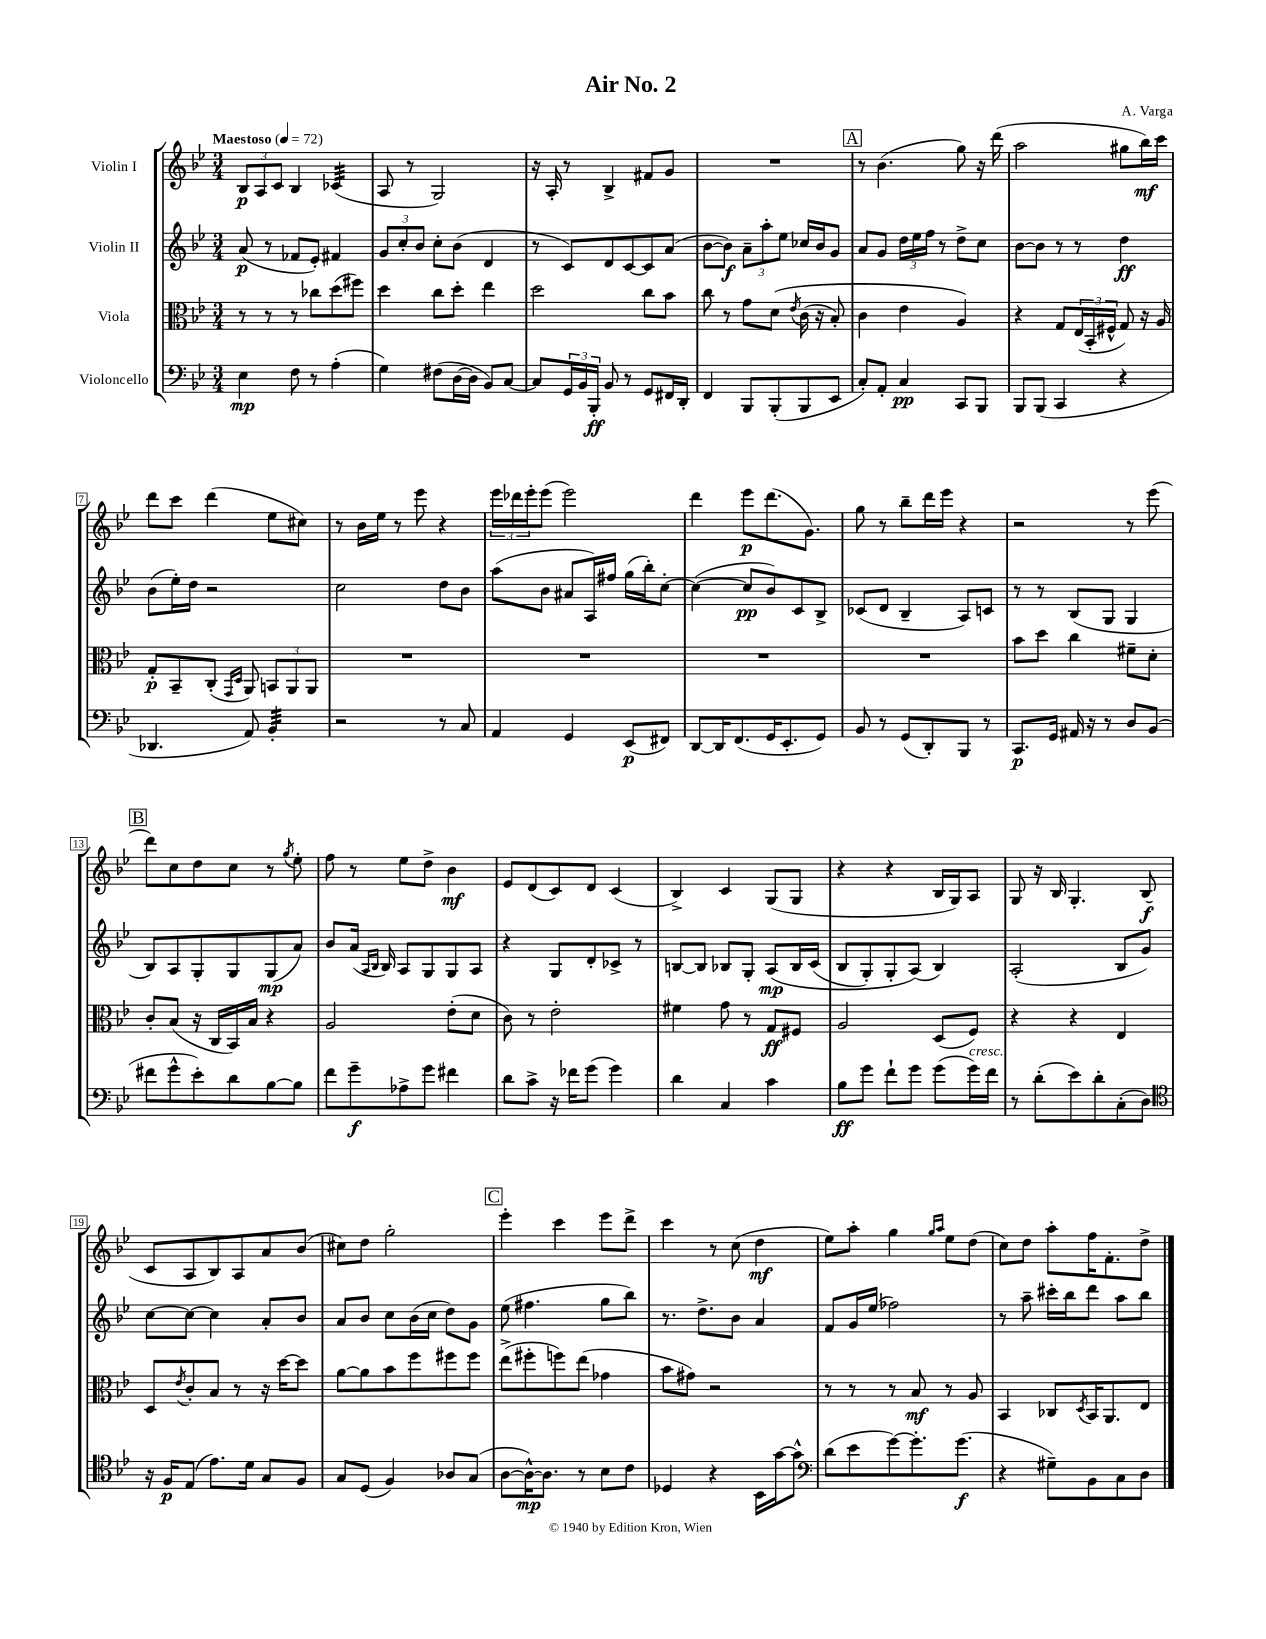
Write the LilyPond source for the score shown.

\header { title = "Air No. 2" composer = "A. Varga" }
<<
\new StaffGroup <<
\new Staff = "s0" \with { instrumentName = "Violin I" } {
    \clef treble \key bes \major \numericTimeSignature \time 3/4 \tempo "Maestoso" 4 = 72
    \tuplet 3/2 { bes8\p a8 c'8 } bes4 ces'4:32( |
    a8 r8 g2) |
    r16 a16-. r8 bes4-> fis'8 g'8 |
    R2. |
    \mark \markup { \box "A" } r8 bes'4.( g''8) r16 d'''16( |
    a''2 gis''8 bes''16\mf) c'''16 |
    d'''8 c'''8 d'''4( ees''8 cis''8) |
    r8 bes'16 ees''16 r8 ees'''8 r4 |
    \tuplet 3/2 { ees'''16 des'''16 ees'''16-. } ees'''8( ees'''2) |
    d'''4 ees'''8\p d'''8.( g'8.) |
    g''8 r8 bes''8-- d'''16 ees'''16 r4 |
    r2 r8 ees'''8( |
    \mark \markup { \box "B" } d'''8) c''8 d''8 c''8 r8 \acciaccatura { g''8 } ees''8-. |
    f''8 r8 ees''8 d''8-> bes'4\mf |
    ees'8 d'8( c'8) d'8 c'4( |
    bes4->) c'4 g8( g8 |
    r4 r4 bes16 g16) a8 |
    g8 r16 bes16 g4.-. bes8\f( |
    c'8 a8 bes8) a8 a'8 bes'8( |
    cis''8) d''8 g''2-. |
    \mark \markup { \box "C" } ees'''4-. c'''4 ees'''8 d'''8-> |
    c'''4 r8 c''8( d''4\mf |
    ees''8) a''8-. g''4 \grace { g''16 a''16 } ees''8 d''8( |
    c''8) d''8 a''8-. f''16 f'8.-. d''8-> \bar "|." |
}
\new Staff = "s1" \with { instrumentName = "Violin II" } {
    \clef treble \key bes \major \numericTimeSignature \time 3/4
    a'8\p( r8 fes'8 ees'8-.) fis'4 |
    \tuplet 3/2 { g'8 c''8-. bes'8 } c''8-. bes'8( d'4 |
    r8 c'8) d'8 c'8~ c'8 a'8( |
    bes'8~ bes'8\f) \tuplet 3/2 { a'8-- a''8-. ees''8 } ces''16 bes'16 g'8 |
    \mark \markup { \box "A" } a'8 g'8 \tuplet 3/2 { d''16 ees''16 f''16 } r8 d''8-> c''8 |
    bes'8~ bes'8 r8 r8 d''4\ff |
    bes'8( ees''16-.) d''16 r2 |
    c''2 d''8 bes'8 |
    a''8( bes'8 ais'8 a16) fis''16 g''16( bes''16-.) c''8~-. |
    c''4~( c''8\pp bes'8) c'8 bes8-> |
    ces'8( d'8 bes4-- a8) c'8 |
    r8 r8 bes8( g8 g4 |
    \mark \markup { \box "B" } bes8) a8 g8-. g8 g8\mp( a'8) |
    bes'8 a'16( \grace { a16 bes16 } bes16) a8 g8 g8 a8 |
    r4 g8 d'8-. ces'8-> r8 |
    b8~ b8 bes8 g8-. a8\mp\( bes16 c'16( |
    bes8 g8-.) g8-. a8(\) bes4) |
    a2-.( bes8 g'8) |
    c''8~ c''8~ c''4 a'8-. bes'8 |
    a'8 bes'8 c''8 bes'16( c''16 d''8) g'8 |
    \mark \markup { \box "C" } ees''8( fis''4. g''8 bes''8) |
    r8. d''8.-> bes'8 a'4 |
    f'8 g'16 ees''16( fes''2) |
    r8 a''8-- cis'''16-. bes''16 d'''8 a''8 bes''8 \bar "|." |
}
\new Staff = "s2" \with { instrumentName = "Viola" } {
    \clef alto \key bes \major \numericTimeSignature \time 3/4
    r8 r8 r8 ces''8 d''8( fis''8) |
    d''4 c''8 d''8-. ees''4 |
    d''2 c''8 bes'8 |
    c''8 r8 g'8 d'8\( \acciaccatura { ees'8 } c'16( r16 bes8-.) |
    \mark \markup { \box "A" } c'4 ees'4 a4\) |
    r4 g8 \tuplet 3/2 { ees16( bes,16-. fis16-^ } g8) r16 a16 |
    g8-.\p bes,8-- c8-.( \grace { g,16 d16 } a,8) \tuplet 3/2 { b,8 a,8 a,8 } |
    R2. |
    R2. |
    R2. |
    R2. |
    bes'8 d''8 c''4 fis'8-- d'8-. |
    \mark \markup { \box "B" } c'8-. bes8( r16 c16 bes,16) bes16 r4 |
    a2 ees'8-.( d'8 |
    c'8) r8 ees'2-. |
    fis'4 g'8 r8 g8\ff fis8 |
    a2 d8( f8) |
    r4 r4 ees4 |
    d8 \acciaccatura { ees'8 } c'8-. bes8 r8 r16 d''16~ d''8 |
    a'8~ a'8 bes'8 f''8 fis''8 fis''8 |
    \mark \markup { \box "C" } ees''8->( fis''8-. f''8) ees''8( ges'4 |
    bes'8 gis'8) r2 |
    r8 r8 r8 bes8\mf r8 a8 |
    bes,4 ces8 \acciaccatura { d8 } bes,16 a,8. ees8 \bar "|." |
}
\new Staff = "s3" \with { instrumentName = "Violoncello" } {
    \clef bass \key bes \major \numericTimeSignature \time 3/4
    ees4\mp f8 r8 a4-.( |
    g4) fis8( d16~ d16 bes,8) c8~ |
    c8 \tuplet 3/2 { g,16 bes,16 bes,,16-.\ff } bes,8 r8 g,8 fis,16 d,16-. |
    f,4 bes,,8 bes,,8-.( bes,,8 ees,8 |
    \mark \markup { \box "A" } c8-.) a,8-. c4\pp c,8 bes,,8 |
    bes,,8 bes,,8( c,4 r4 |
    des,4. a,8) bes,4:32-. |
    r2 r8 c8 |
    a,4 g,4 ees,8\p( fis,8) |
    d,8~ d,16 f,8.( g,16 ees,8.-. g,8) |
    bes,8 r8 g,8( d,8-.) bes,,8 r8 |
    c,8.\p g,16 ais,16 r16 r8 d8 bes,8( |
    \mark \markup { \box "B" } fis'8 g'8-^ ees'8-.) d'8 bes8~ bes8 |
    f'8 g'8--\f aes8-> g'8 fis'4 |
    d'8 c'8-> r16 fes'16 g'8( g'4) |
    d'4 c4 c'4 |
    bes8\ff g'8 f'8-! g'8 g'8( g'16^\markup { \italic "cresc." }) f'16 |
    r8 d'8-.( ees'8) d'8-. c8-.( d8) |
    \clef tenor r16 f16\p ees8( ees'8.) d'16 g8 f8 |
    g8 d8( f4) aes8 g8( |
    \mark \markup { \box "C" } a8~ a16~-^\mp) a8. r8 bes8 c'8 |
    des4 r4 bes,16 g'16~ g'8-^ |
    \clef bass d'8( ees'8 g'8~) g'8.-. g'8.\f( |
    r4 gis8--) bes,8 c8 d8 \bar "|." |
}
>>
>>
\layout { \context { \Score \override BarNumber.stencil = #(make-stencil-boxer 0.1 0.3 ly:text-interface::print) } }
